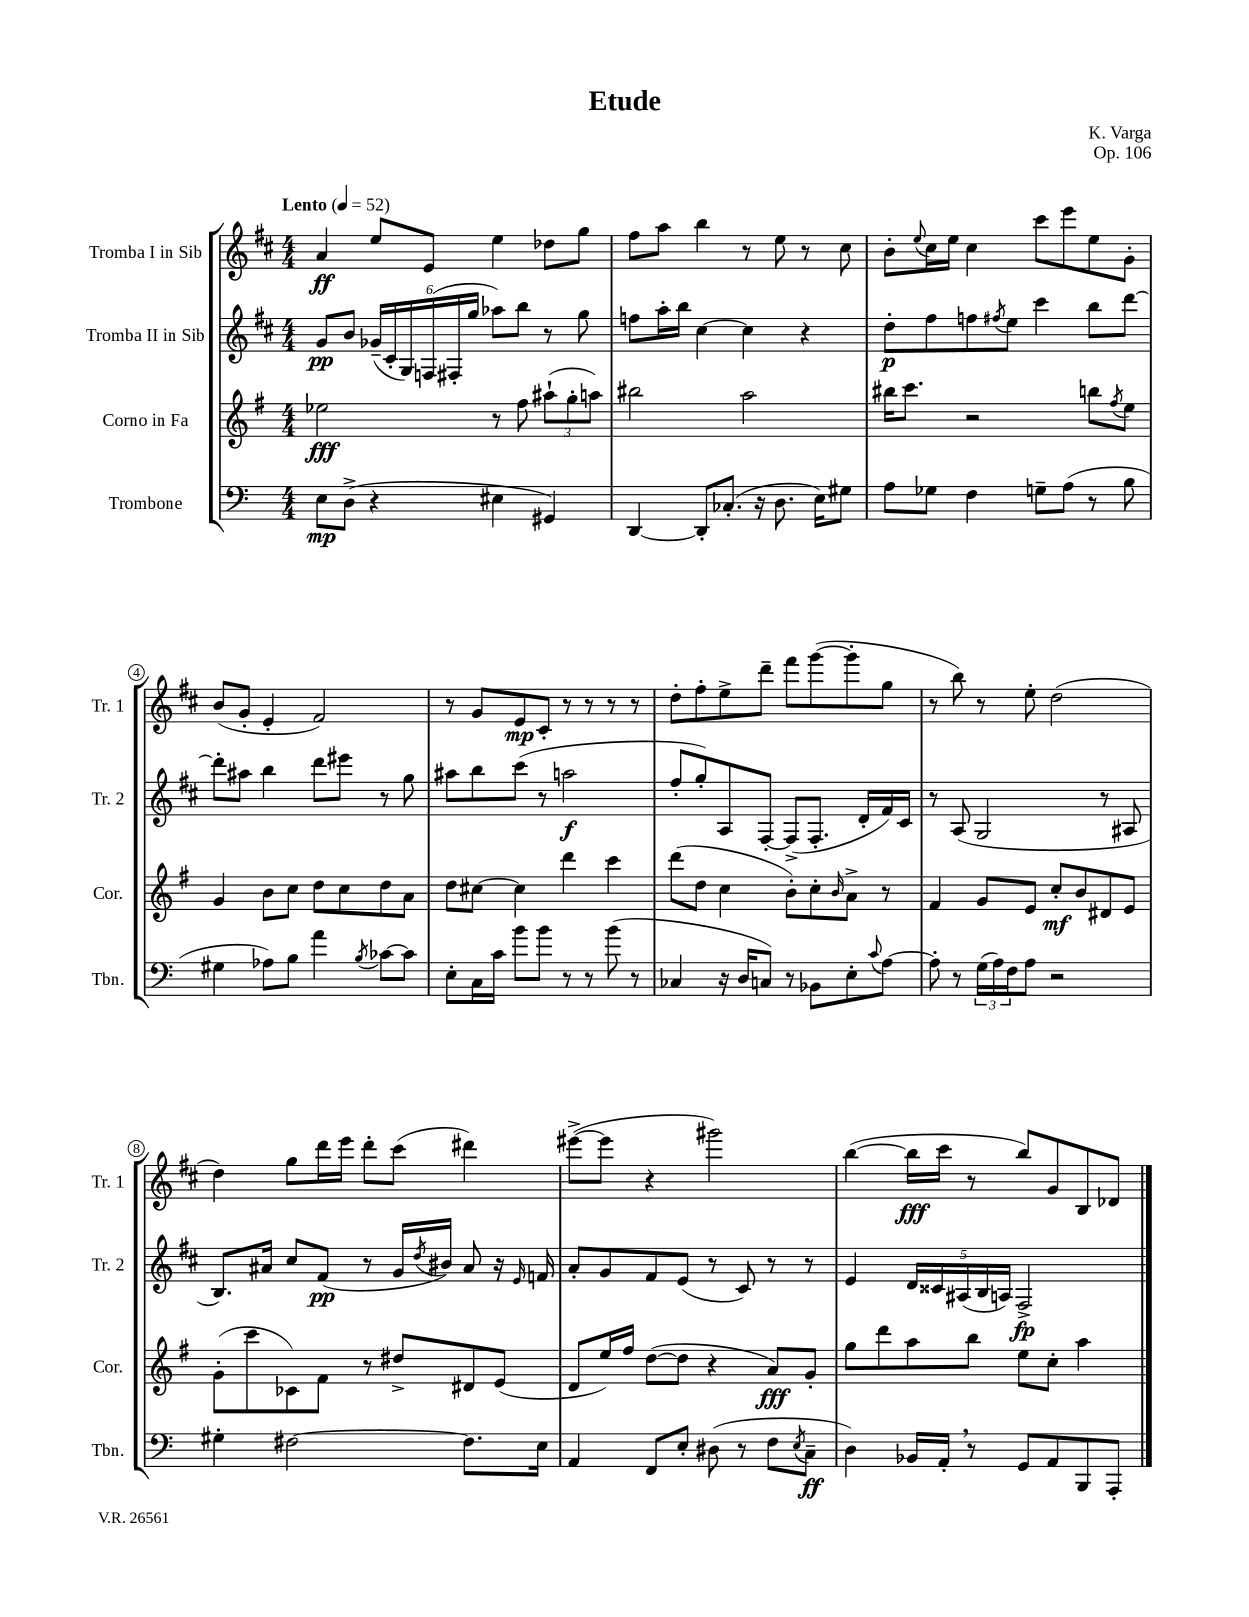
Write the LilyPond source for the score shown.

\header { title = "Etude" composer = "K. Varga" opus = "Op. 106" }
<<
\new StaffGroup <<
\new Staff = "s0" \with { instrumentName = "Tromba I in Sib" shortInstrumentName = "Tr. 1" } {
    \clef treble \key d \major \numericTimeSignature \time 4/4 \tempo "Lento" 4 = 52
    a'4\ff e''8 e'8 e''4 des''8 g''8 |
    fis''8 a''8 b''4 r8 e''8 r8 cis''8 |
    b'8-. \appoggiatura { e''8 } cis''16 e''16 cis''4 cis'''8 e'''8 e''8 g'8-. |
    b'8( g'8-. e'4-. fis'2) |
    r8 g'8 e'8\mp cis'8-. r8 r8 r8 r8 |
    d''8-. fis''8-. e''8-> d'''8-- fis'''8 g'''8~( g'''8-. g''8 |
    r8 b''8) r8 e''8-. d''2( |
    d''4) g''8 d'''16 e'''16 d'''8-. cis'''8( dis'''4) |
    eis'''8~->( eis'''8 r4 gis'''2) |
    b''4~( b''16\fff cis'''16 r8 b''8) g'8 b8 des'8 \bar "|." |
}
\new Staff = "s1" \with { instrumentName = "Tromba II in Sib" shortInstrumentName = "Tr. 2" } {
    \clef treble \key d \major \numericTimeSignature \time 4/4
    g'8\pp b'8 \tuplet 6/4 { ges'16--( cis'16-. g16) f16( fis16-. g''16 } aes''8) b''8 r8 g''8 |
    f''8 a''16-. b''16 cis''4~ cis''4 r4 |
    d''8-.\p fis''8 f''8 \acciaccatura { fis''8 } e''8 cis'''4 b''8 d'''8~ |
    d'''8-. ais''8 b''4 d'''8 eis'''8 r8 g''8 |
    ais''8 b''8 cis'''8( r8 a''2\f |
    fis''8-. g''8-.) a8 fis8~-. fis8->( fis8.-. d'16-. fis'16) cis'16 |
    r8 a8( g2 r8 ais8 |
    b8.) ais'16 cis''8 fis'8\pp( r8 g'16 \acciaccatura { d''8 } bis'16) ais'8 r16 \grace { e'16 } f'16 |
    a'8-. g'8 fis'8 e'8( r8 cis'8) r8 r8 |
    e'4 \tuplet 5/4 { d'16 cisis'16 ais16( b16 a16) } fis2->\fp \bar "|." |
}
\new Staff = "s2" \with { instrumentName = "Corno in Fa" shortInstrumentName = "Cor." } {
    \clef treble \key g \major \numericTimeSignature \time 4/4
    ees''2\fff r8 fis''8 \tuplet 3/2 { ais''8-!( g''8-. a''8) } |
    bis''2 a''2 |
    bis''16 c'''8. r2 b''8 \acciaccatura { fis''8 } e''8 |
    g'4 b'8 c''8 d''8 c''8 d''8 a'8 |
    d''8 cis''8~ cis''4 d'''4 c'''4 |
    d'''8( d''8 c''4 b'8-.) c''8-. \grace { b'16 } a'8-> r8 |
    fis'4 g'8 e'8 c''8-.\mf b'8 dis'8 e'8 |
    g'8-.( c'''8 ces'8) fis'8 r8 dis''8-> dis'8 e'8( |
    d'8 e''16) fis''16 d''8~( d''8 r4 a'8\fff) g'8-. |
    g''8 d'''8 a''8 b''8 e''8 c''8-. a''4 \bar "|." |
}
\new Staff = "s3" \with { instrumentName = "Trombone" shortInstrumentName = "Tbn." } {
    \clef bass \key c \major \numericTimeSignature \time 4/4
    e8\mp d8->( r4 eis4 gis,4) |
    d,4~ d,8-. ces8.-.( r16 d8. e16) gis8 |
    a8 ges8 f4 g8-- a8( r8 b8 |
    gis4 aes8) b8 a'4 \acciaccatura { b8 } ces'8~ ces'8 |
    e8-. c16 c'16 b'8 b'8 r8 r8 b'8( r8 |
    ces4 r16 d16 c8) r8 bes,8 e8-. \appoggiatura { c'8 } a8~ |
    a8-. r8 \tuplet 3/2 { g16( a16) f16 } a8 r2 |
    gis4-. fis2~ fis8. e16 |
    a,4 f,8 e8-. dis8( r8 f8 \acciaccatura { e8 } c8--\ff |
    d4) bes,16 a,16-. \breathe r8 g,8 a,8 b,,8 a,,8-. \bar "|." |
}
>>
>>
\layout { \context { \Score \override BarNumber.stencil = #(make-stencil-circler 0.1 0.3 ly:text-interface::print) } }
